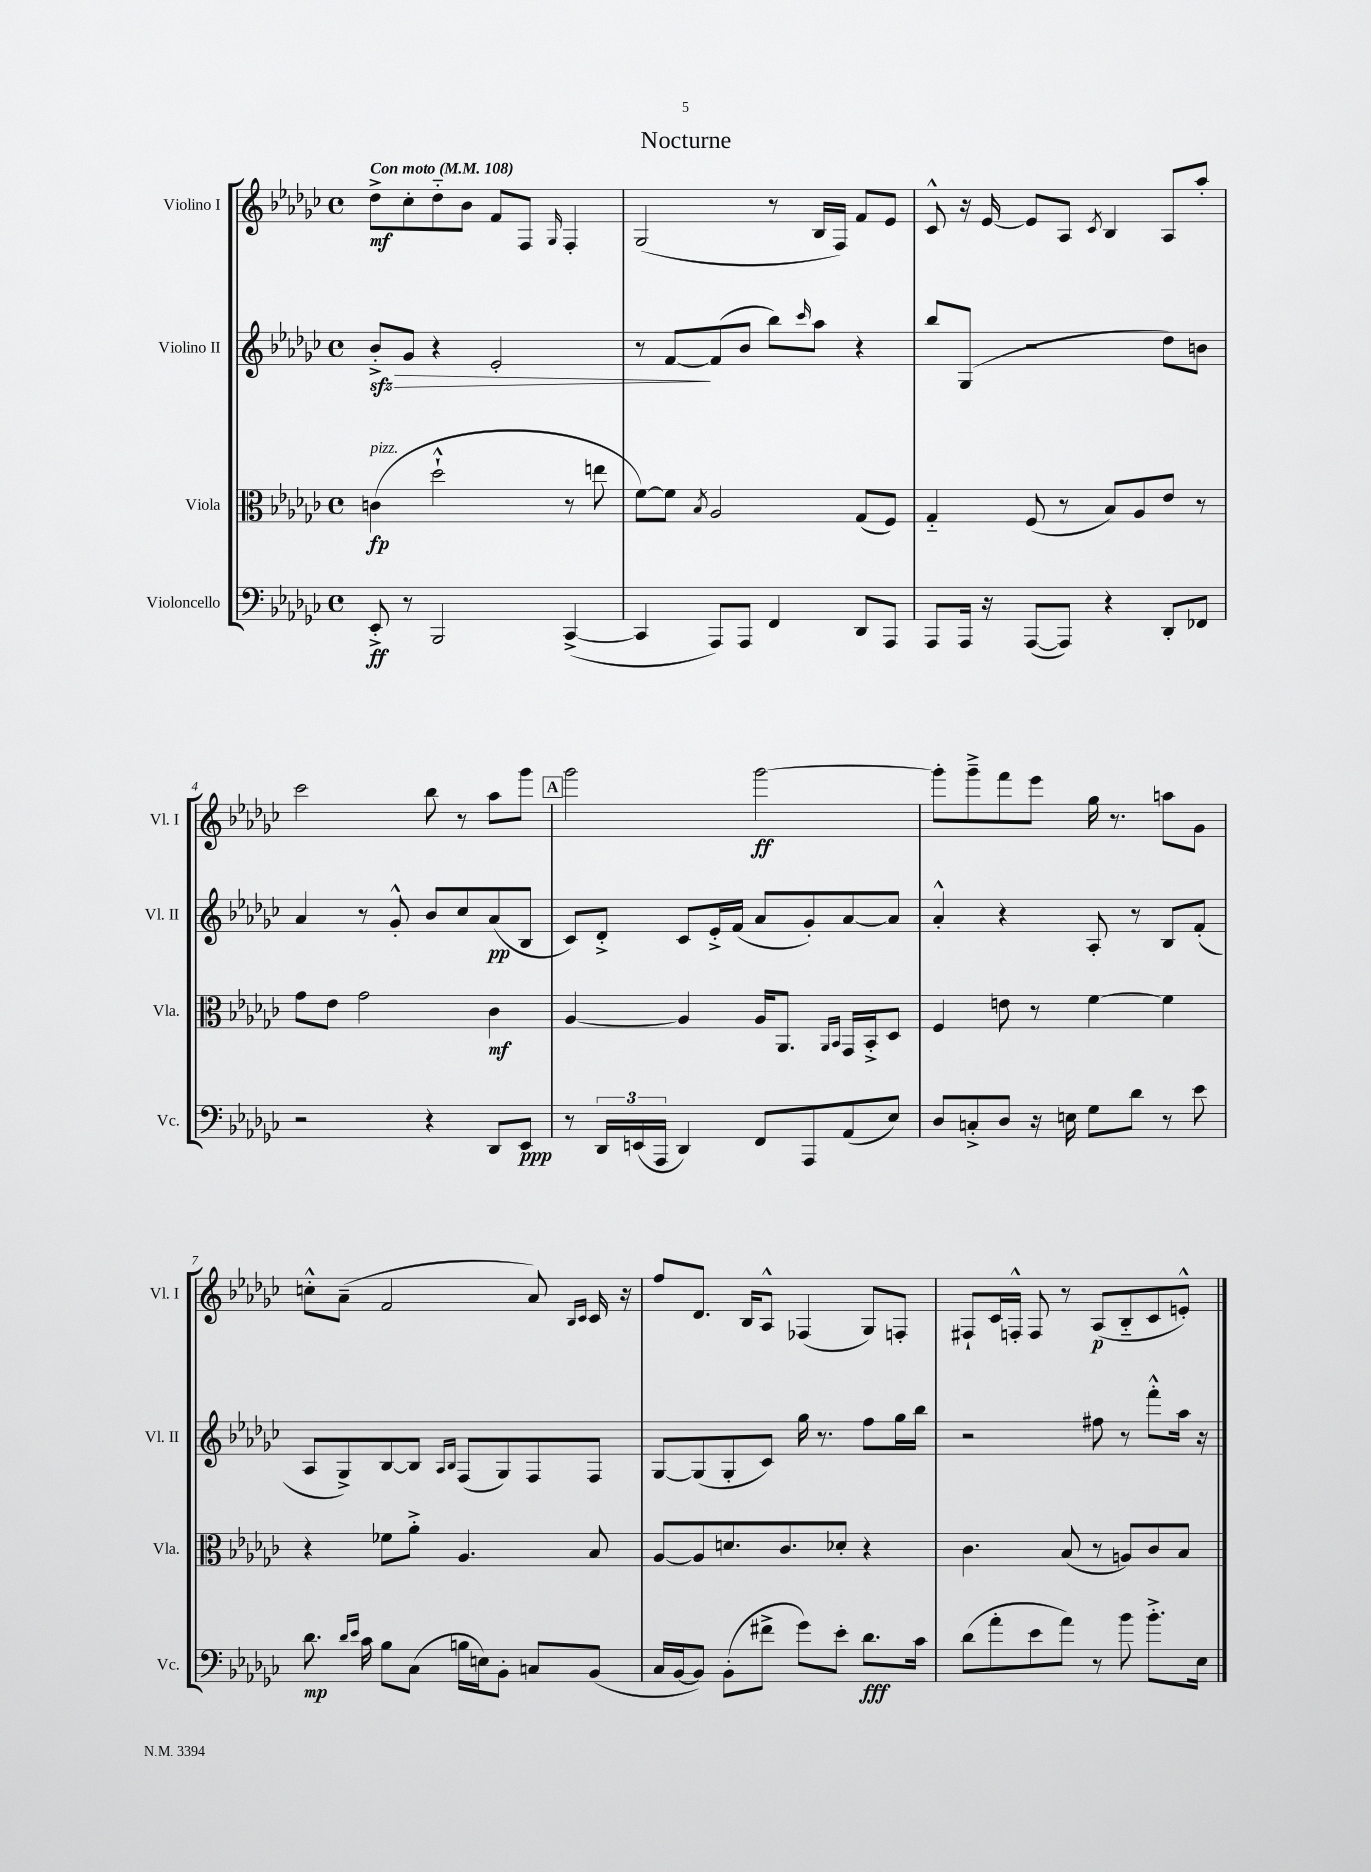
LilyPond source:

\header { title = "Nocturne" }
<<
\new StaffGroup <<
\new Staff = "s0" \with { instrumentName = "Violino I" shortInstrumentName = "Vl. I" } {
    \clef treble \key ges \major \defaultTimeSignature \time 4/4 \tempo "Con moto" 4 = 108
    des''8->\mf ces''8-. des''8-_ bes'8 f'8 f8 \grace { ges16 } f4-. |
    ges2( r8 bes16 f16) f'8 ees'8 |
    ces'8-^ r16 ees'16~ ees'8 aes8 \acciaccatura { ces'8 } bes4 aes8 aes''8-. |
    ces'''2 bes''8 r8 aes''8 ges'''8 |
    \mark \markup { \box "A" } ges'''2 ges'''2~\ff |
    ges'''8-. ges'''8---> f'''8 ees'''8 ges''16 r8. a''8 ges'8 |
    c''8-.-^ aes'8--( f'2 aes'8) \grace { bes16 ces'16 } ces'16 r16 |
    f''8 des'8. bes16 aes8-^ fes4( ges8) f8-. |
    fis8-! ces'16 f16-.-^ f8 r8 aes8\p( bes8-_ ces'8 e'8-.-^) \bar "|." |
}
\new Staff = "s1" \with { instrumentName = "Violino II" shortInstrumentName = "Vl. II" } {
    \clef treble \key ges \major \defaultTimeSignature \time 4/4
    bes'8-.->\sfz\> ges'8 r4 ees'2-. |
    r8 f'8~\! f'8( bes'8 bes''8) \grace { ces'''16 } aes''8 r4 |
    bes''8 ges8( r2 des''8) b'8 |
    aes'4 r8 ges'8-.-^ bes'8 ces''8 aes'8\pp( bes8 |
    \mark \markup { \box "A" } ces'8) des'8-.-> ces'8 ees'16-.-> f'16( aes'8 ges'8-.) aes'8~ aes'8 |
    aes'4-.-^ r4 aes8-. r8 bes8 f'8-.( |
    aes8 ges8->) bes8~ bes8 \grace { aes16 bes16 } f8( ges8) f8 f8 |
    ges8~ ges8( ges8-. ces'8) ges''16 r8. f''8 ges''16 bes''16 |
    r2 fis''8 r8 f'''8-.-^ aes''16 r16 \bar "|." |
}
\new Staff = "s2" \with { instrumentName = "Viola" shortInstrumentName = "Vla." } {
    \clef alto \key ges \major \defaultTimeSignature \time 4/4
    c'4\fp^\markup { \italic "pizz." }( des''2-!-^ r8 e''8 |
    f'8~) f'8 \acciaccatura { bes8 } aes2 ges8( f8) |
    ges4-_ f8( r8 bes8) aes8 ees'8 r8 |
    ges'8 ees'8 ges'2 ces'4\mf |
    \mark \markup { \box "A" } aes4~ aes4 aes16 aes,8. \grace { aes,16 bes,16 } ges,16 bes,16-.-> des8 |
    f4 e'8 r8 f'4~ f'4 |
    r4 fes'8 aes'8-.-> aes4. bes8 |
    aes8~ aes8 d'8. ces'8. des'8-. r4 |
    ces'4. bes8( r8 a8) ces'8 bes8 \bar "|." |
}
\new Staff = "s3" \with { instrumentName = "Violoncello" shortInstrumentName = "Vc." } {
    \clef bass \key ges \major \defaultTimeSignature \time 4/4
    ees,8-.->\ff r8 bes,,2 ces,4~->( |
    ces,4 aes,,8) aes,,8 f,4 des,8 aes,,8 |
    aes,,8 aes,,16 r16 aes,,8~( aes,,8) r4 des,8-. fes,8 |
    r2 r4 des,8 ees,8\ppp |
    \mark \markup { \box "A" } r8 \tuplet 3/2 { des,16 e,16( aes,,16 } des,4) f,8 aes,,8 aes,8( ees8) |
    des8 c8-.-> des8 r16 e16 ges8 des'8 r8 ees'8 |
    des'8.\mp \grace { des'16 ees'16 } ces'16 bes8 ces8( b16 e16) bes,8-. c8 bes,8( |
    ces16 bes,16~ bes,8) bes,8-.( fis'8-> ges'8) ees'8-. des'8.\fff ces'16 |
    des'8( aes'8-. ees'8 aes'8) r8 bes'8 bes'8.-.-> ees16 \bar "|." |
}
>>
>>
